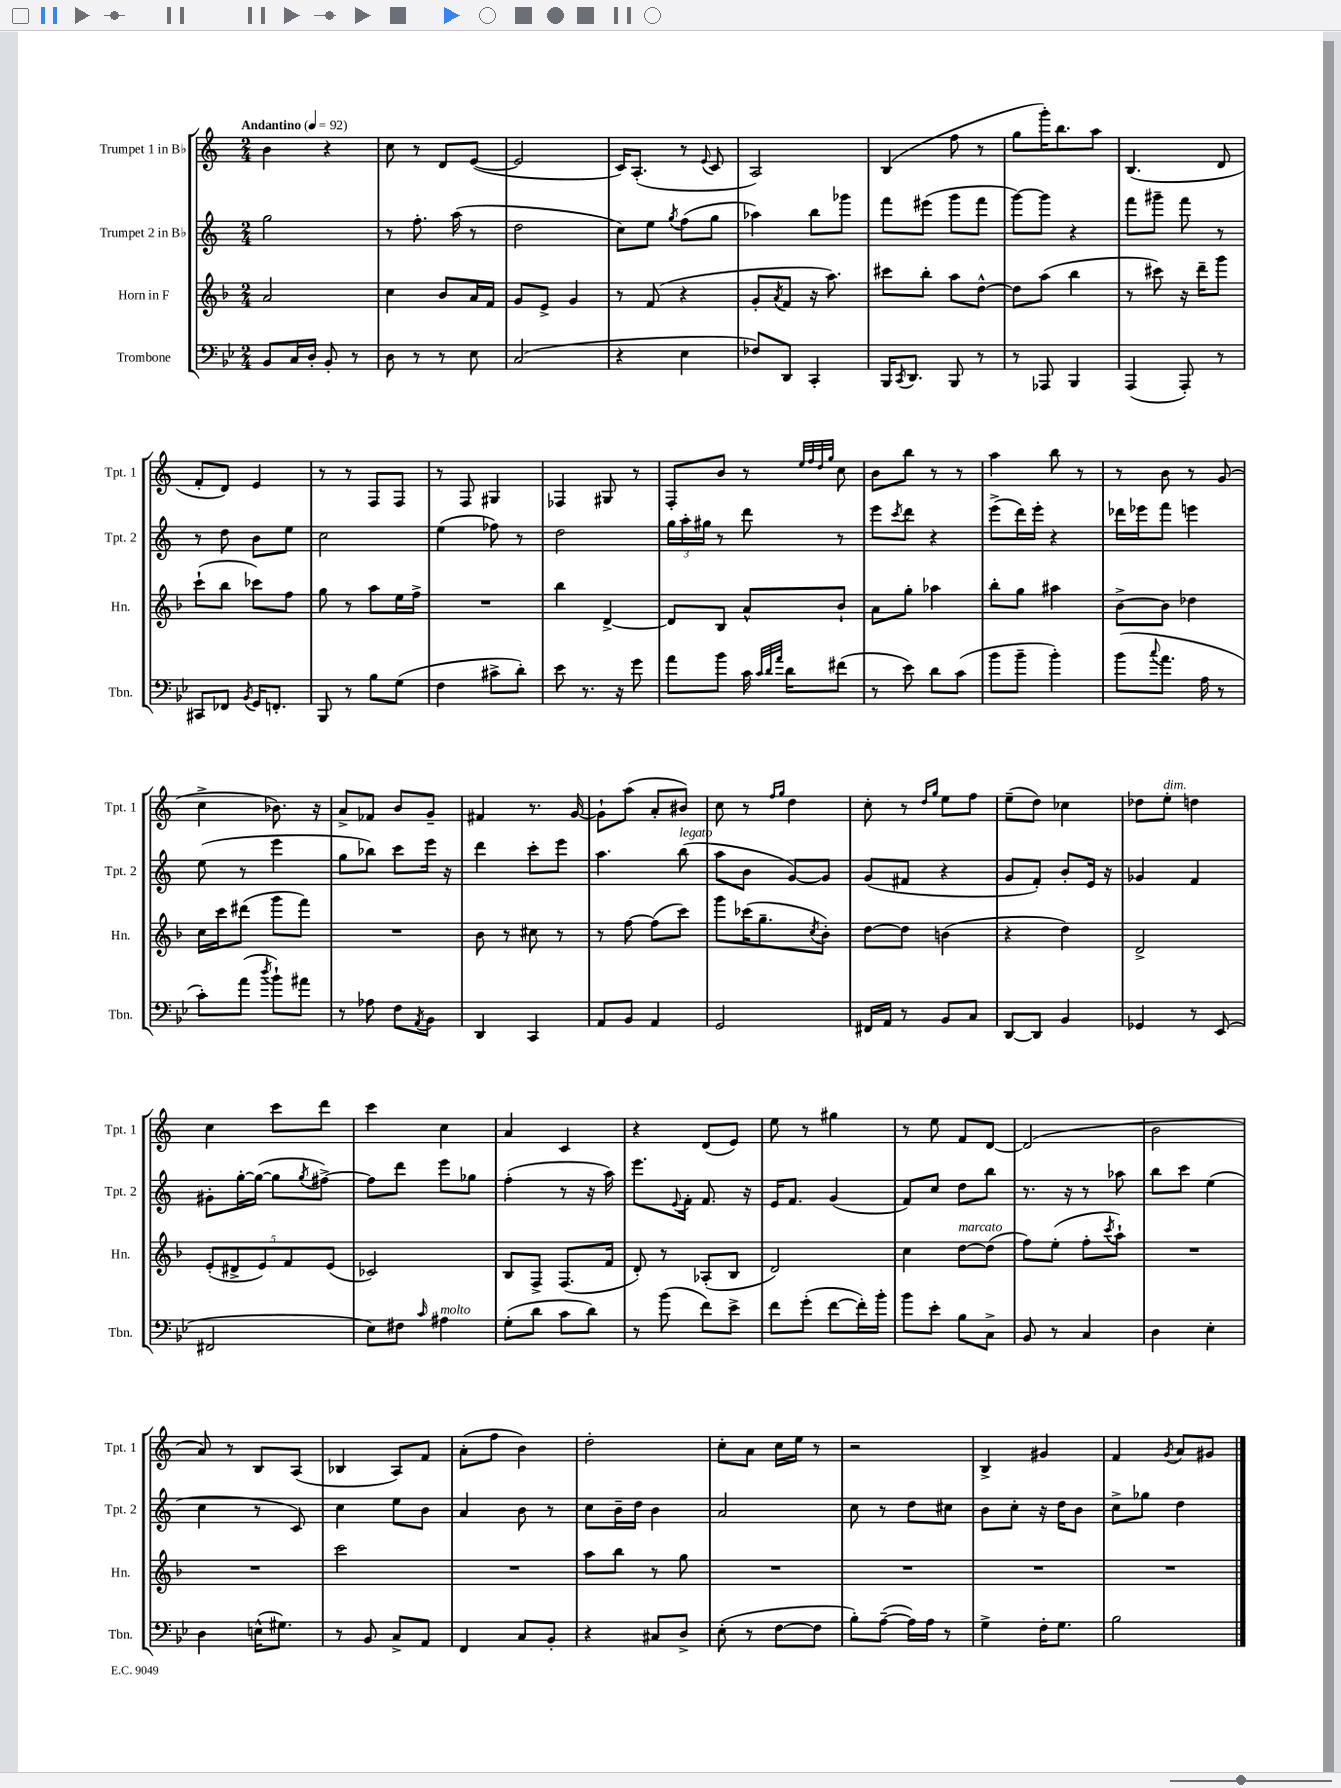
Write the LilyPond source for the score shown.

<<
\new StaffGroup <<
\new Staff = "s0" \with { instrumentName = "Trumpet 1 in Bb" shortInstrumentName = "Tpt. 1" } {
    \clef treble \key c \major \numericTimeSignature \time 2/4 \tempo "Andantino" 4 = 92
    b'4 r4 |
    c''8 r8 d'8 e'8~( |
    e'2 |
    c'16) a8.-.( r8 \appoggiatura { e'8 } c'8 |
    a2) |
    b4( f''8 r8 |
    g''8 g'''16-.) b''8. a''8 |
    b4.( d'8 |
    f'8-. d'8) e'4 |
    r8 r8 f8 f8 |
    r8 f8 gis4 |
    fes4 gis8 r8 |
    f8-. b'8 r8 \grace { e''32 f''32 d''32 g''32 } c''8 |
    b'8 b''8 r8 r8 |
    a''4 b''8 r8 |
    r8 b'8 r8 g'8( |
    c''4-> bes'8.) r16 |
    a'8-> fes'8 b'8 g'8-- |
    fis'4 r8. g'16~ |
    g'8-! a''8( a'8-. bis'8) |
    c''8 r8 \grace { f''16 g''16 } d''4 |
    c''8-. r8 \grace { d''16 g''16 } e''8 f''8 |
    e''8--( d''8) ces''4 |
    des''8 e''8-.^\markup { \italic "dim." } d''4 |
    c''4 c'''8 d'''8 |
    c'''4 c''4 |
    a'4 c'4 |
    r4 d'8( e'8) |
    e''8 r8 gis''4 |
    r8 e''8 f'8 d'8~ |
    d'2( |
    b'2 |
    a'8) r8 b8 a8( |
    bes4 a8) f'8 |
    a'8-.( f''8 b'4) |
    d''2-. |
    c''8-. a'8 c''16 e''16 r8 |
    r2 |
    b4-> gis'4 |
    f'4 \acciaccatura { g'8 } a'8 gis'8 \bar "|." |
}
\new Staff = "s1" \with { instrumentName = "Trumpet 2 in Bb" shortInstrumentName = "Tpt. 2" } {
    \clef treble \key c \major \numericTimeSignature \time 2/4
    g''2 |
    r8 f''8.-. a''16( r8 |
    d''2 |
    c''8) e''8 \acciaccatura { g''8 } f''8( g''8 |
    aes''4) b''8 ges'''8 |
    f'''8 eis'''8( g'''8 f'''8 |
    g'''8~) g'''8 r4 |
    f'''8 gis'''8-- f'''8 r8 |
    r8 d''8 b'8 e''8 |
    c''2 |
    e''4( fes''8) r8 |
    d''2 |
    \tuplet 3/2 { g''16 a''16-. gis''16 } r8 d'''8 r8 |
    e'''8 \acciaccatura { c'''8 } d'''8 r4 |
    e'''8->( d'''16) e'''16-. r4 |
    des'''16 ees'''16 f'''8 e'''4 |
    e''8( r8 e'''4 |
    g''8 bes''8) c'''8 e'''16 r16 |
    d'''4 c'''8-. e'''8 |
    a''4. b''8^\markup { \italic "legato" }( |
    a''8 b'8 g'8~) g'8 |
    g'8( fis'8 r4 |
    g'8 f'8-.) b'8-. e'16 r16 |
    ges'4 f'4 |
    gis'8-. g''16~-. g''16~( g''8 \acciaccatura { g''8 } fis''8~->) |
    fis''8 d'''8 e'''8 ges''8 |
    f''4-.( r8 r16 a''16) |
    e'''8. \appoggiatura { e'8 } f'16-. f'8. r16 |
    e'16 f'8. g'4( |
    f'8) c''8 d''8 b''8 |
    r8. r16 r8 aes''8 |
    b''8 c'''8 e''4( |
    c''4 r8 c'8) |
    c''4 e''8 b'8 |
    a'4 b'8 r8 |
    c''8 b'16-- d''16 b'4 |
    a'2 |
    c''8 r8 d''8 cis''8 |
    b'8 c''8-. r16 d''16 b'8 |
    c''8-> ges''8 d''4 \bar "|." |
}
\new Staff = "s2" \with { instrumentName = "Horn in F" shortInstrumentName = "Hn." } {
    \clef treble \key f \major \numericTimeSignature \time 2/4
    a'2 |
    c''4 bes'8 a'16 f'16 |
    g'8 e'8-> g'4 |
    r8 f'8( r4 |
    g'8-. \acciaccatura { a'8 } f'8 r16 a''8.) |
    cis'''8 bes''8-. a''8 d''8~-^ |
    d''8 a''8( bes''4 |
    r8 cis'''8) r16 d'''16-- g'''8 |
    c'''8-!( bes''8 ces'''8) f''8 |
    g''8 r8 a''8 e''16 f''16-> |
    R2 |
    bes''4 d'4~-> |
    d'8 bes8 a'8-^ bes'8-! |
    a'8 g''8-. aes''4 |
    bes''8-. g''8 ais''4 |
    bes'8~-> bes'8 des''4 |
    c''16 c'''16 dis'''8( g'''8 f'''8) |
    R2 |
    bes'8 r8 cis''8 r8 |
    r8 f''8~ f''8( c'''8) |
    g'''8 ces'''16( g''8.-- \acciaccatura { c''8 } bes'8-.) |
    d''8~ d''8 b'4( |
    r4 d''4) |
    d'2-> |
    \tuplet 5/4 { e'8-.( dis'8-> e'8) f'8 e'8( } |
    ces'2) |
    bes8 f8-> f8.( f'16 |
    d'8-.) r8 aes8-.( bes8 |
    d'2) |
    c''4 d''8~^\markup { \italic "marcato" } d''8( |
    f''8) e''8-.( f''8-. \acciaccatura { c'''8 } a''8-!) |
    R2 |
    R2 |
    c'''2 |
    R2 |
    a''8 bes''8 r8 g''8 |
    R2 |
    R2 |
    R2 |
    R2 \bar "|." |
}
\new Staff = "s3" \with { instrumentName = "Trombone" shortInstrumentName = "Tbn." } {
    \clef bass \key bes \major \numericTimeSignature \time 2/4
    bes,8 c16 d16-. bes,8-. r8 |
    d8 r8 r8 ees8 |
    c2( |
    r4 ees4 |
    fes8) d,8 c,4-. |
    bes,,16 \acciaccatura { c,8 } d,8. bes,,8 r8 |
    r8 aes,,8 bes,,4 |
    a,,4( a,,8-.) r8 |
    cis,8 fes,8 \acciaccatura { bes,8 } g,16 f,8.-. |
    bes,,8 r8 bes8 g8( |
    f4 cis'8-> d'8-.) |
    ees'8 r8. r16 g'8 |
    a'8 bes'8 c'16 \grace { c'32 d'32 a'32 } d'16 fis'8( |
    r8 ees'8) d'8 c'8( |
    bes'8 bes'8-- bes'4-.) |
    bes'8( \appoggiatura { c''8 } a'8. a16 r8 |
    c'8-.) a'8( \acciaccatura { d''8 } bes'8-!) ais'8 |
    r8 aes8 f8 \acciaccatura { a,8 } bes,8 |
    d,4 c,4 |
    a,8 bes,8 a,4 |
    g,2 |
    fis,16 a,16 r8 bes,8 c8 |
    d,8~ d,8 bes,4 |
    ges,4 r8 ees,8( |
    fis,2 |
    ees8) fis8 \grace { c'16 } ais4^\markup { \italic "molto" } |
    g8-.( d'8 c'8 d'8) |
    r8 bes'8( f'8) ees'8-> |
    f'8 g'8-.( f'8~ f'16-.) bes'16-. |
    bes'8 ees'8-. bes8 c8-> |
    bes,8 r8 c4 |
    d4 ees4-. |
    d4 e16-^( gis8.) |
    r8 bes,8 c8-> a,8 |
    f,4 c8 bes,8-. |
    r4 cis8 d8-> |
    ees8-.( r8 f8~ f8 |
    bes8-.) a8~--( a16) a16 r8 |
    g4-> f16-. g8. |
    bes2 \bar "|." |
}
>>
>>
\layout { \context { \Score \remove "Bar_number_engraver" } }
